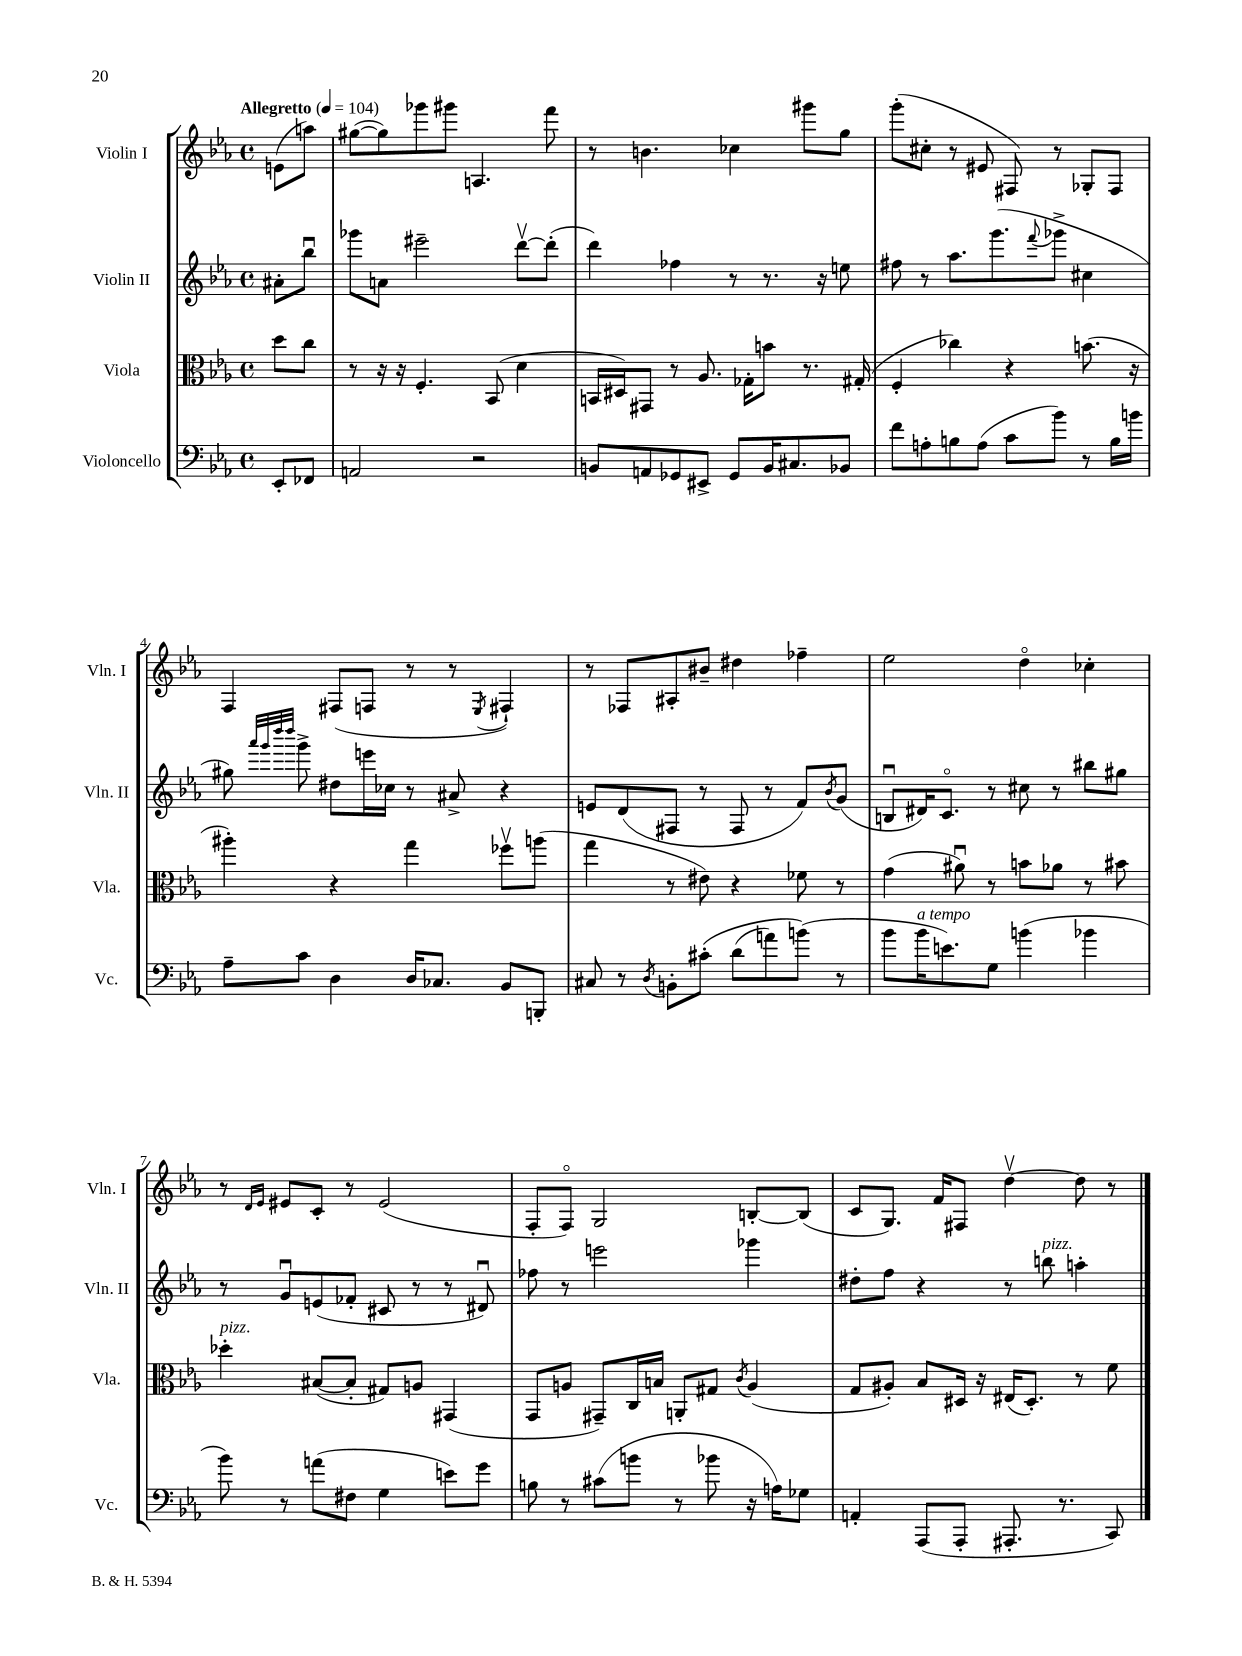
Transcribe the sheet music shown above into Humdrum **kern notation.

**kern	**kern	**kern	**kern
*staff4	*staff3	*staff2	*staff1
*clefF4	*clefC3	*clefG2	*clefG2
*k[b-e-a-]	*k[b-e-a-]	*k[b-e-a-]	*k[b-e-a-]
*M4/4	*M4/4	*M4/4	*M4/4
*met(c)	*met(c)	*met(c)	*met(c)
*MM104	*MM104	*MM104	*MM104
8EE-'	8dd	8a#'	(8e
8FF-	8cc	8bb-u	8aa)
=	=	=	=
2AA	8r	8ggg-	([8gg#
.	16r	8a	8gg#])
.	16r	.	.
.	4.F'	2eee#~	8ggg-
.	.	.	8ggg#
2r	.	.	4.A
.	(8BB-	.	.
.	4d	[8dddv	.
.	.	(8ddd']	8fff
=	=	=	=
8BB	16BB	4ddd)	8r
.	16D#)	.	.
8AA	8GG#	.	4.b
8GG-	8r	4ff-	.
8EE#^	8.A-	.	.
8GG-	.	8r	4cc-
.	16G-'	.	.
16BB	8b	8.r	.
8.C#	.	.	.
.	8.r	.	8ggg#
.	.	16r	.
8BB-	.	8ee	8gg
.	(16G#'	.	.
=	=	=	=
8f	4F'	8ff#	(8ggg'
8A'	.	8r	8cc#'
8B	4cc-)	8.aa-	8r
(8A	.	.	8e#
.	.	(8.ggg	.
8c	4r	.	8F#)
.	.	8qqfff	.
8b-)	.	8ggg-^	8r
8r	(8.b	4cc#	8G-'
16B	.	.	8F#
16b	16r	.	.
=	=	=	=
8A-~	4aa#')	8gg#)	4F
.	.	32qqaaa-	.
.	.	32qqggg	.
.	.	32qqdddd	.
.	.	32qqdddd	.
8c	.	8ggg^	.
4D	4r	8dd#	(8F#
.	.	16eee	8F
.	.	16cc-	.
16D	4gg	8r	8r
8.C-	.	.	.
.	.	8a#^	8r
.	.	.	8qE-
8BB-	8ff-v	4r	4F#`)
8BBB'	(8aa	.	.
=	=	=	=
8C#	4gg	8e	8r
8r	.	(8d	8F-
8qD	.	.	.
8BB'	8r	8F#	8A#'
&(8c#'	8e#)	8r	8b#~
(8d	4r	8F#	4dd#
8a)	.	8r	.
(8b&)	8f-	8f)	4ff-~
.	.	8qb-	.
8r	8r	(8g	.
=	=	=	=
8b-	(4g	8Bu	2ee-
16b-	.	16d#)	.
8.e)	.	8.co	.
.	8a#u)	.	.
8G	8r	8r	.
(4b	8b	8cc#	4ddo
.	8a-	8r	.
4b-	8r	8bb#	4cc-'
.	8b#	8gg#	.
=	=	=	=
8b-)	4dd-'	8r	8r
.	.	.	16qqd
.	.	.	16qqe-
8r	.	8gu	8e#
(8a	([8B#	(8e	8c'
8F#	8B#']	8f-'	8r
4G	8G#)	8c#	(2e#
.	8A	8r	.
8e)	(4GG#	8r	.
8g	.	8d#u)	.
=	=	=	=
8B	8GG	8ff-	8F'
8r	8A	8r	8Fo)
(8c#	8GG#~)	2eee	2G
8b	16C	.	.
.	16B	.	.
8r	8AA'	.	.
8b-	8G#	.	.
.	8qc	.	.
16r	(4A	4ggg-	[8B'
16A)	.	.	.
8G-	.	.	(8B]
=	=	=	=
4AA'	8G	8dd#'	8c
.	8A#')	8ff	8.G)
(8AAA-	8B-	4r	.
.	.	.	16f
8AAA-'	16D#	.	8F#
.	16r	.	.
8.AAA#'	(16E#	8r	[4ddv
.	8.D#')	.	.
.	.	8bb	.
8.r	.	.	.
.	8r	4aa'	8dd]
8CC)	8f	.	8r
==	==	==	==
*-	*-	*-	*-
